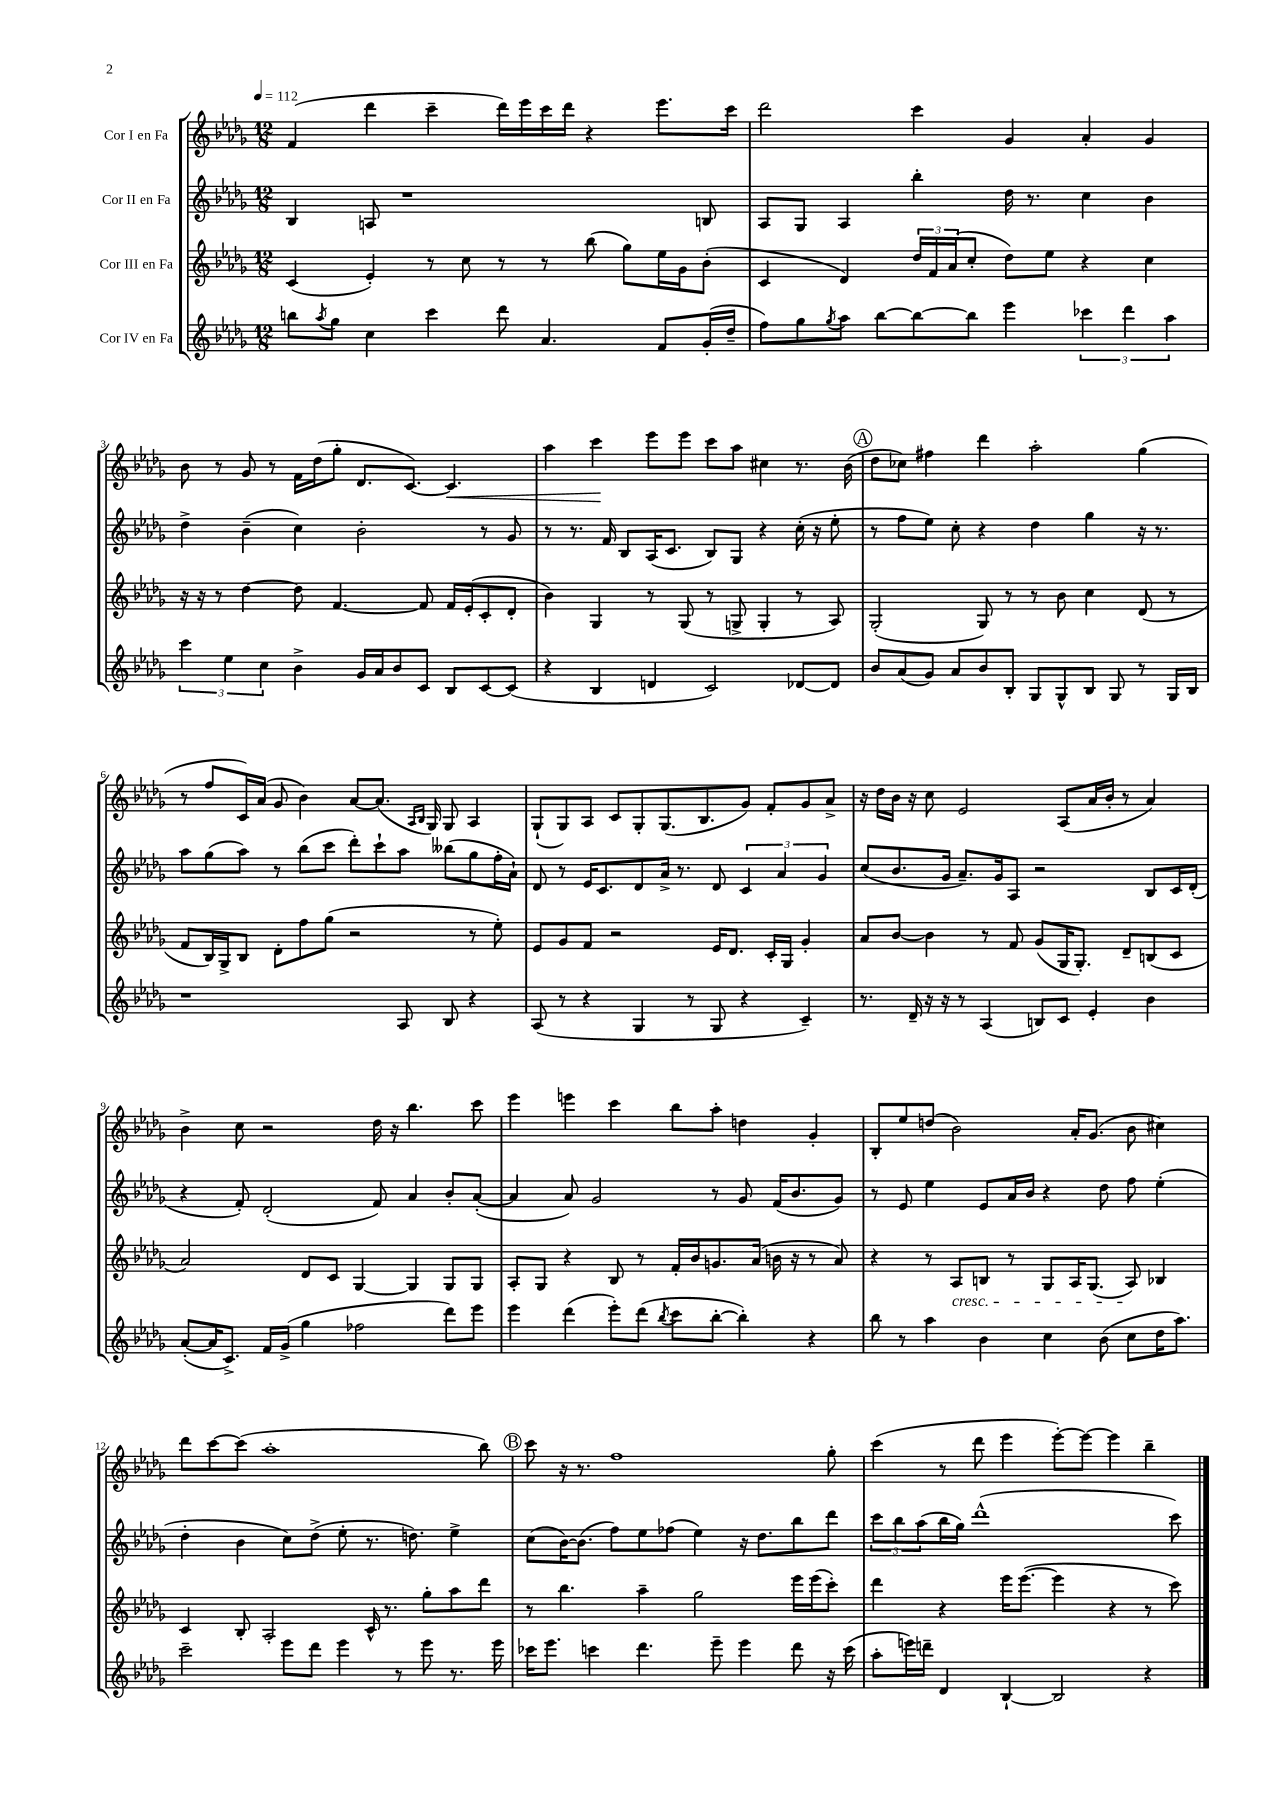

**kern	**kern	**kern	**kern
*staff4	*staff3	*staff2	*staff1
*clefG2	*clefG2	*clefG2	*clefG2
*k[b-e-a-d-g-]	*k[b-e-a-d-g-]	*k[b-e-a-d-g-]	*k[b-e-a-d-g-]
*M12/8	*M12/8	*M12/8	*M12/8
*MM112	*MM112	*MM112	*MM112
8bb	(4c	4B-	(4f
8qaa-	.	.	.
8gg-	.	.	.
4cc	4e-')	8A	4ddd-
.	.	1r	.
4ccc	8r	.	4ccc~
.	8cc	.	.
8ddd-	8r	.	16ddd-)
.	.	.	16eee-
4.a-	8r	.	16ccc
.	.	.	16ddd-
.	(8bb-	.	4r
.	8gg-)	.	.
8f	16ee-	.	8.eee-
.	16g-	.	.
(16g-'	(8b-'	8B	.
16dd-~	.	.	16ccc
=	=	=	=
8ff)	4c	8A-	2ddd-
8gg-	.	8G-	.
8qgg-	.	.	.
8aa-	4d-)	4A-	.
[8bb-	.	.	.
8bb-_	24dd-	4bb-'	4ccc
.	24f	.	.
.	(24a-	.	.
8bb-]	8cc'	.	.
4eee-	8dd-)	16dd-	4g-
.	.	8.r	.
.	8ee-	.	.
6ccc-	4r	4cc	4a-'
6ddd-	.	.	.
.	4cc	4b-	4g-
6aa-	.	.	.
=	=	=	=
6ccc	16r	4dd-^	8b-
.	16r	.	.
.	8r	.	8r
6ee-	.	.	.
.	[4dd-	(4b-~	8g-
6cc	.	.	.
.	.	.	8r
4b-^	8dd-]	4cc)	16f
.	.	.	(16dd-
.	[4.f	.	8gg-'
16g-	.	2b-'	8.d-
16a-	.	.	.
8b-	.	.	.
.	.	.	[8.c)
8c	8f]	.	.
8B-	16f	.	4.c]
.	(16e-'	.	.
[8c	8c'	8r	.
(8c]	8d-'	8g-	.
=	=	=	=
4r	4b-)	8r	4aa-
.	.	8.r	.
4B-	4G-	.	4ccc
.	.	16f	.
.	.	8B-	.
4d	8r	(16A-	8eee-
.	.	8.c	.
.	(8G-	.	8eee-
2c)	8r	8B-)	8ccc
.	8G^	8G-	8aa-
.	4G'	4r	4cc#
[8d-	8r	(16cc'	8.r
.	.	16r	.
8d-]	8A-)	8ee-'	.
.	.	.	(16b-
=	=	=	=
8b-	(2G-'	8r	8dd-
(8a-	.	8ff	8cc-)
8g-)	.	8ee-)	4ff#
8a-	.	8cc'	.
8b-	8G-)	4r	4ddd-
8B-'	8r	.	.
8G-	8r	4dd-	2aa-'
8G-^^	8b-	.	.
8B-	4cc	4gg-	.
8G-	.	.	.
8r	(8d-	16r	(4gg-
.	.	8.r	.
16G-	8r	.	.
16B-	.	.	.
=	=	=	=
1r	8f	8aa-	8r
.	16B-)	(8gg-	8ff
.	16G-^	.	.
.	8B-	8aa-)	16c)
.	.	.	(16a-
.	8d-'	8r	8g-
.	8ff	(8bb-	4b-)
.	(8gg-	8ccc	.
.	2r	8ddd-')	[8a-
.	.	8ccc`	(8.a-]
8A-	.	8aa-	.
.	.	.	16qqA-
.	.	.	16qqB-
.	.	.	16G-)
8B-	.	(8bb--	8G-
4r	8r	8gg-	4A-
.	8ee-')	16ff'	.
.	.	16a-`)	.
=	=	=	=
(8A-	8e-	8d-	(8G-`
8r	8g-	8r	8G-)
4r	8f	16e-	8A-
.	.	8.c	.
.	2r	.	8c
4G-	.	8d-	8G-'
.	.	16a-^	(8.G-
.	.	8.r	.
8r	.	.	.
.	.	.	8.B-
8G-	16e-	8d-	.
.	8.d-	.	.
4r	.	6c	8g-)
.	16c'	.	8f'
.	.	6a-	.
.	16G-	.	.
4c~)	4g-'	.	8g-
.	.	6g-	.
.	.	.	8a-^
=	=	=	=
8.r	8a-	(8cc	16r
.	.	.	16dd-
.	[8b-	8.b-	16b-
16d-~	.	.	16r
16r	4b-]	.	8cc
16r	.	16g-	.
8r	.	8.a-~)	2e-
(4A-	8r	.	.
.	.	16g-	.
.	8f	8A-	.
8B)	(8g-	2r	.
8c	16G-	.	(8A-
.	8.G-')	.	.
4e-'	.	.	16a-
.	.	.	16b-'
.	8d-~	.	8r
4b-	(8B	8B-	4a-)
.	8c	16c	.
.	.	(16d-'	.
=	=	=	=
([8a-'	2a-)	4r	4b-^
16a-]	.	.	.
8.c^)	.	.	.
.	.	8f')	8cc
16f	.	(2d-'	2r
(16g-^	.	.	.
4gg-	8d-	.	.
.	8c	.	.
2ff-	[4G-	.	.
.	.	8f)	16dd-
.	.	.	16r
.	4G-]	4a-	4.bb-
8ddd-)	8G-	8b-'	.
8eee-	8G-	([8a-'	8ccc
=	=	=	=
4eee-	8A-'	4a-]	4eee-
.	8G-	.	.
(4ddd-	4r	8a-)	4eee
.	.	2g-	.
8eee-')	8B-	.	4ccc
(8ddd-	8r	.	.
8qbb-	.	.	.
8ccc	16f'	.	8bb-
.	16b-	.	.
[8bb-'	8.g	8r	8aa-'
4bb-'])	.	8g-	4dd
.	(16a-	.	.
.	16b	(16f	.
.	16r	8.b-	.
4r	8r	.	4g-'
.	8a-)	8g-)	.
=	=	=	=
8bb-	4r	8r	8B-'
8r	.	8e-	8ee-
4aa-	8r	4ee-	(8dd
.	8A-	.	2b-)
4b-	8B	8e-	.
.	8r	16a-	.
.	.	16b-	.
4cc	8G-	4r	.
.	16A-	.	16a-'
.	(8.G-	.	(8.g-
(8b-	.	8dd-	.
8cc	8A-)	8ff	8b-
16dd-	4B-	(4ee-'	4cc#)
8.aa-)	.	.	.
=	=	=	=
2ccc~	4c	4dd-'	8ddd-
.	.	.	[8ccc
.	8B-'	4b-	(8ccc]
.	2A-'	.	1aa-'
8eee-	.	8cc)	.
8ddd-	.	(8dd-^	.
4eee-	.	8ee-'	.
.	16c^^	8.r	.
.	8.r	.	.
8r	.	.	.
.	.	8.dd)	.
8eee-	8gg-'	.	.
8.r	8aa-	4ee-^	.
.	8ddd-	.	8bb-)
16eee-	.	.	.
=	=	=	=
16ccc-	8r	(8cc	8ccc
8.eee-	.	.	.
.	4.bb-	[16b-)	16r
.	.	(8.b-]	8.r
4ccc	.	.	.
.	.	8ff)	1ff
4.ddd-	4aa-~	8ee-	.
.	.	(8ff-	.
.	2gg-	4ee-)	.
8eee-~	.	.	.
4eee-	.	16r	.
.	.	8.dd-	.
8ddd-	16eee-	8bb-	.
.	(16eee-	.	.
16r	8ccc')	8ddd-	8gg-'
(16ccc	.	.	.
=	=	=	=
8aa-'	4ddd-	12ccc	(4ccc
.	.	12bb-	.
16eee)	.	.	.
.	.	(12aa-	.
16ddd~	.	.	.
4d-	4r	16bb-	8r
.	.	16gg-)	.
.	.	(1ddd-^^	8ddd-
[4B-`	16eee-	.	4eee-
.	([8.eee-	.	.
2B-]	4eee-]	.	[8eee-')
.	.	.	8eee-_
.	4r	.	4eee-]
4r	8r	.	4bb-~
.	8ccc)	8ccc)	.
==	==	==	==
*-	*-	*-	*-
